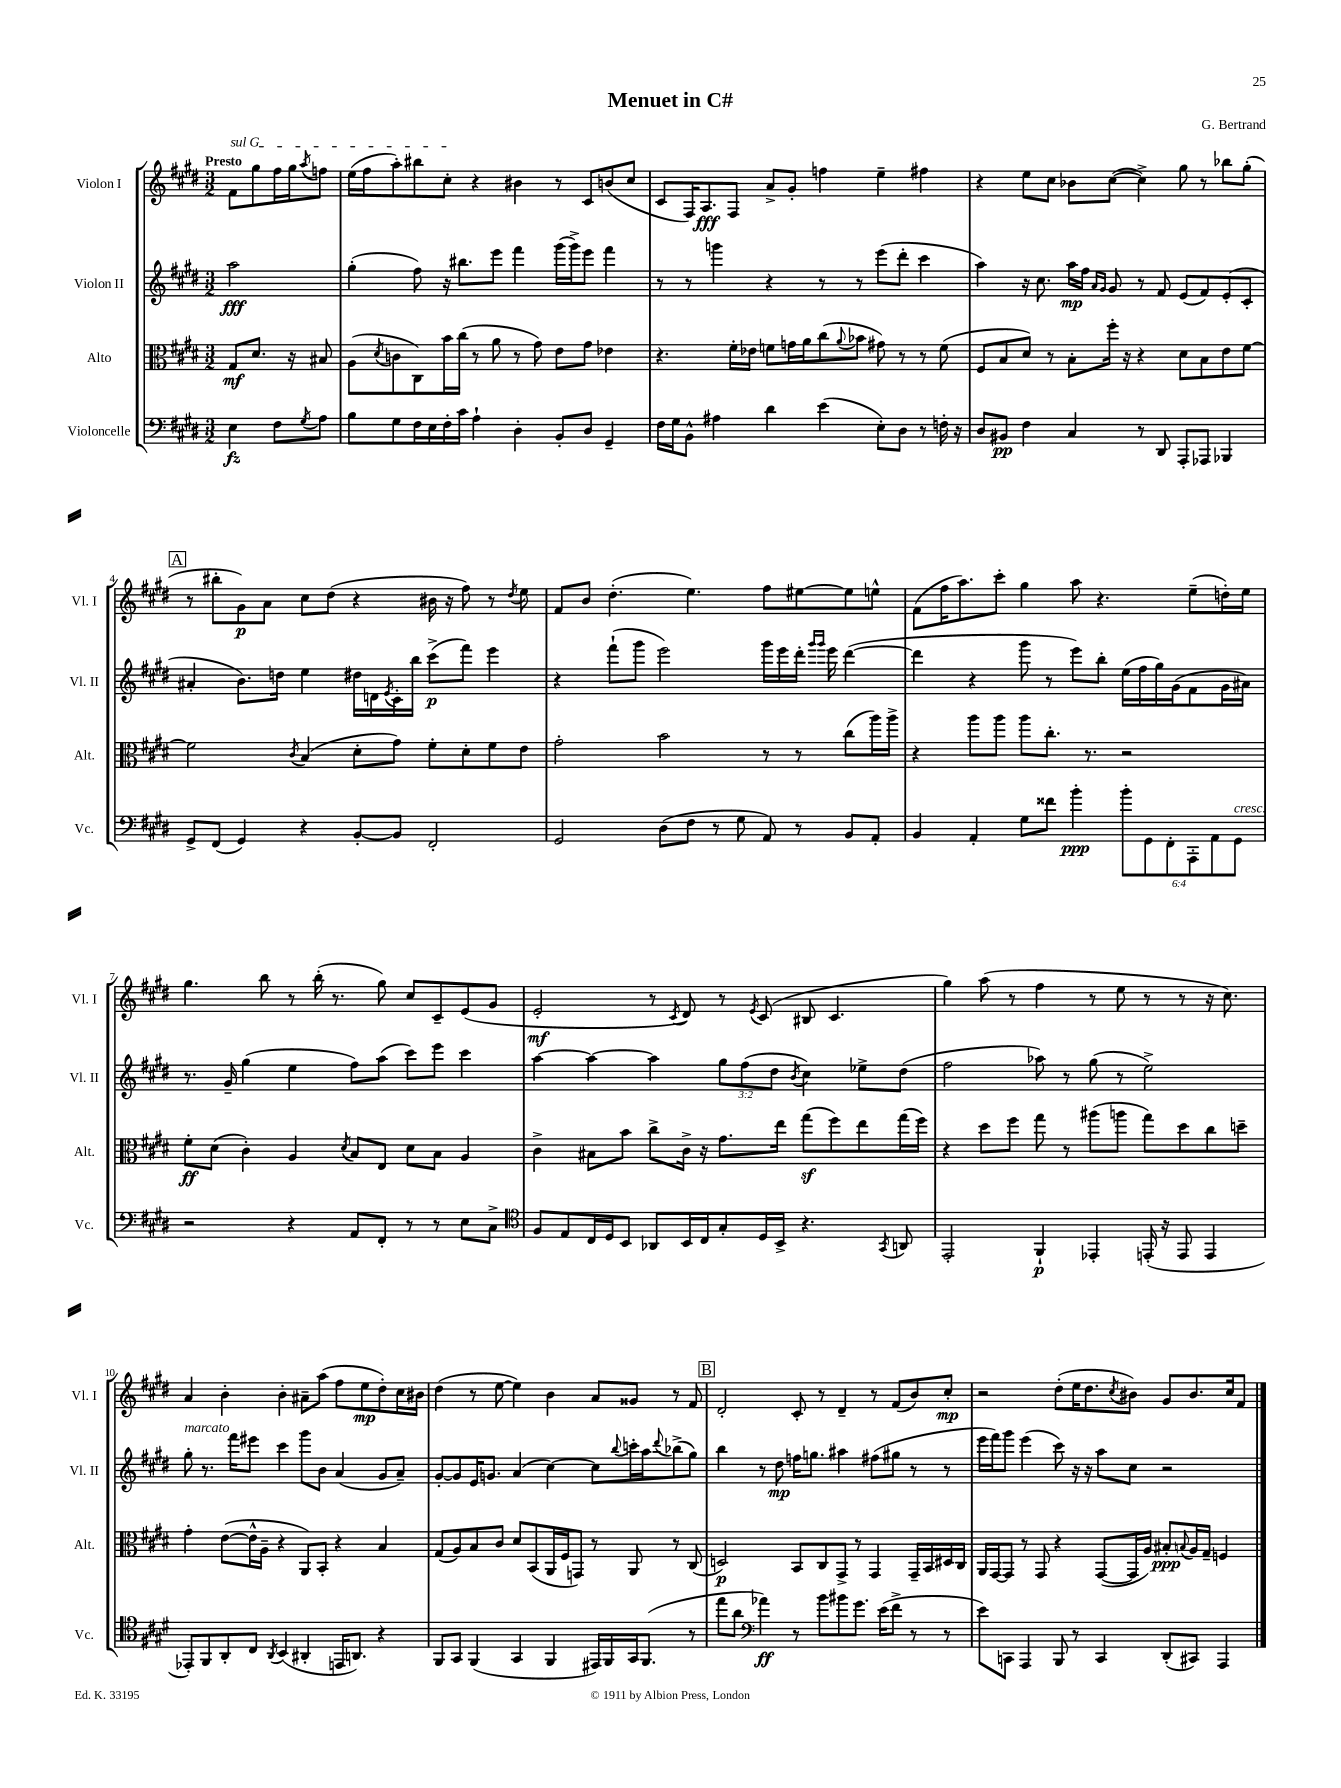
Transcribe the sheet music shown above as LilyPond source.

\header { title = "Menuet in C#" composer = "G. Bertrand" }
<<
\new StaffGroup <<
\new Staff = "s0" \with { instrumentName = "Violon I" shortInstrumentName = "Vl. I" } {
    \clef treble \key e \major \numericTimeSignature \time 3/2 \partial 2 \tempo "Presto"
    \once \override TextSpanner.bound-details.left.text = \markup { \italic "sul G" } fis'8\startTextSpan gis''8 fis''16 gis''16 \acciaccatura { a''8 } f''8 |
    e''16( fis''16 a''8-.) bis''8 cis''8-.\stopTextSpan r4 bis'4 r8 cis'8 b'8( cis''8 |
    cis'8 fis16) a8.\fff fis8 a'8-> gis'8-. f''4 e''4-- fis''4 |
    r4 e''8 cis''8 bes'8 cis''8~( cis''4->) gis''8 r8 bes''8 gis''8-.( |
    \mark \markup { \box "A" } r8 bis''8-. gis'8\p) a'8 cis''8 dis''8( r4 bis'16 r16 fis''8) r8 \acciaccatura { dis''8 } e''8 |
    fis'8 b'8 dis''4.-.( e''4.) fis''8 eis''8~ eis''8 e''8-^ |
    fis'8( fis''16 a''8.) cis'''8-. gis''4 a''8 r4. e''8--( d''16-.) e''16 |
    gis''4. b''8 r8 b''16-.( r8. gis''8) cis''8 cis'8-- e'8( gis'8 |
    e'2-.\mf r8 \acciaccatura { cis'8 } dis'8) r8 \acciaccatura { e'8 } cis'8( bis8 cis'4. |
    gis''4) a''8( r8 fis''4 r8 e''8 r8 r8 r16 cis''8.) |
    a'4 b'4-. b'4-. ais'8-- a''8( fis''8 e''8\mp dis''8-.) cis''16 bis'16 |
    dis''4( r8 e''8~ e''4) b'4 a'8 gisis'8 r8 fis'8 |
    \mark \markup { \box "B" } dis'2-. cis'8-. r8 dis'4-- r8 fis'8( b'8) cis''8-.\mp |
    r2 dis''8-.( e''16 dis''8. \acciaccatura { cis''8 } bis'8) gis'8 bis'8. cis''16 fis'8 \bar "|." |
}
\new Staff = "s1" \with { instrumentName = "Violon II" shortInstrumentName = "Vl. II" } {
    \clef treble \key e \major \numericTimeSignature \time 3/2 \override Staff.TupletNumber.text = #tuplet-number::calc-fraction-text \partial 2
    a''2\fff |
    gis''4-.( fis''8) r16 bis''8. e'''8 fis'''4 gis'''16( gis'''16->) e'''8 fis'''4 |
    r8 r8 g'''4 r4 r8 r8 e'''8( dis'''8-. cis'''4 |
    a''4) r16 cis''8. a''16\mp fis''16 \grace { a'16 gis'16 } gis'8 r8 fis'8 e'8( fis'8) e'8-.( cis'8-. |
    \mark \markup { \box "A" } ais'4-. b'8.) d''16 e''4 dis''16 d'16 \acciaccatura { e'8 } cis'16-. b''16 cis'''8->\p( fis'''8) e'''4 |
    r4 fis'''8-!( gis'''8 e'''2) gis'''16 e'''16 dis'''16-. \grace { gis'''16 gis'''16 } e'''16 dis'''4~( |
    dis'''4 r4 gis'''8 r8 e'''8) b''8-. e''16( fis''16 gis''16) gis'16( fis'8 gis'16 ais'16) |
    r8. gis'16-- gis''4( e''4 fis''8) a''8( cis'''8) e'''8 cis'''4 |
    a''4~ a''4~ a''4 \tuplet 3/2 { gis''8 fis''8( dis''8 } \acciaccatura { b'8 } cis''4) ees''8-> dis''8( |
    fis''2 aes''8) r8 gis''8( r8 e''2->) |
    gis''8-.^\markup { \italic "marcato" } r8. fis'''16 eis'''8 cis'''4 gis'''8 b'8 a'4( gis'8 a'8--) |
    gis'8~-. gis'8 e'16 g'8. a'4( cis''4~) cis''8 \appoggiatura { b''8 } c'''16-. a''16 \appoggiatura { dis'''8 } bes''8->( gis''8) |
    \mark \markup { \box "B" } b''4 r8 dis''8\mp f''16 g''8. ais''4 fis''8( gis''8 r8 r8 |
    e'''16 fis'''16) gis'''8 e'''4( cis'''8) r16 r16 a''8 cis''8 r2 \bar "|." |
}
\new Staff = "s2" \with { instrumentName = "Alto" shortInstrumentName = "Alt." } {
    \clef alto \key e \major \numericTimeSignature \time 3/2 \partial 2
    gis8\mf dis'8. r16 bis8 |
    a8( \acciaccatura { dis'8 } c'8 cis8) b'16 cis''16( r8 a'8 r8 gis'8) e'8 gis'8 ees'4 |
    r4. fis'16-. ees'16 f'8 g'16 a'16 cis''8( \appoggiatura { a'8 } bes'8 gis'8) r8 r8 f'8( |
    fis8 b8 dis'8) r8 b8-. fis''16-. r16 r4 dis'8 b8 e'8 fis'8~ |
    \mark \markup { \box "A" } fis'2 \acciaccatura { cis'8 } b4( dis'8-. gis'8) fis'8-. dis'8-. fis'8 e'8 |
    gis'2-. b'2 r8 r8 cis''8( a''16) a''16-> |
    r4 a''8 a''8 a''8 cis''8.-. r8. r2 |
    fis'8-.\ff dis'8( cis'4-.) a4 \acciaccatura { dis'8 } b8 e8 dis'8 b8 a4 |
    cis'4-> bis8 b'8 cis''8-> cis'16-> r16 gis'8. e''16 gis''8\sf( fis''8) e''8 gis''16( fis''16) |
    r4 dis''8 fis''8 gis''8 r8 ais''8( a''8 gis''8) dis''8 cis''8 d''8-- |
    gis'4-. e'8~( e'16-^ a16-- r4 a,8) b,8-. r4 b4 |
    gis8( a8) b8 cis'8 dis'8 b,8( a,16 fis16 g,8) r8 a,8 r8 cis8( |
    \mark \markup { \box "B" } d2\p) b,8 cis8 gis,8-> r8 gis,4 gis,16-- b,16 dis16 cis16 |
    a,16 gis,16~ gis,8 r8 gis,8 r4 gis,8~( gis,16 a16) bis8-.\ppp \appoggiatura { b8 } a16 gis16-- f4 \bar "|." |
}
\new Staff = "s3" \with { instrumentName = "Violoncelle" shortInstrumentName = "Vc." } {
    \clef bass \key e \major \numericTimeSignature \time 3/2 \override Staff.TupletNumber.text = #tuplet-number::calc-fraction-text \partial 2
    e4\fz fis8 \acciaccatura { gis8 } a8 |
    b8 gis8 fis16 e16 fis16-. cis'16 a4-! dis4-. b,8-. dis8 gis,4-- |
    fis16 gis16 b,8-^ ais4 dis'4 e'4( e8-.) dis8 r8 f16-. r16 |
    dis8 bis,8\pp fis4 cis4 r8 dis,8 a,,8-. aes,,8 bes,,4 |
    \mark \markup { \box "A" } gis,8-> fis,8( gis,4) r4 b,8~-. b,8 fis,2-. |
    gis,2 dis8( fis8 r8 gis8 a,8) r8 b,8 a,8-. |
    b,4 a,4-. gis8 fisis'8 b'4-.\ppp \tuplet 6/4 { b'8-. gis,8 fis,8-. a,,8-. a,8 gis,8^\markup { \italic "cresc." } } |
    r2 r4 a,8 fis,8-. r8 r8 e8 cis8-> |
    \clef tenor fis8 e8 cis16 dis16 b,8 aes,8 b,16 cis16 gis8-. dis16 b,16-> r4. \acciaccatura { gis,8 } a,8 |
    e,2-. fis,4-!\p ees,4-. e,16-.( r16 e,8 e,4 |
    ees,8-.) fis,8 a,8-. cis8 \acciaccatura { a,8 } b,4( ais,4-. e,16 a,8.) r4 |
    fis,8 gis,8 fis,4( gis,4 fis,4 eis,16) fis,16 gis,16 fis,8.( r8 |
    \mark \markup { \box "B" } e''8 a'8 \clef bass aes'4\ff) r8 b'8 bis'8 gis'8. e'16( fis'8-> r8 r8 |
    e'8) c,8 a,,4 b,,8 r8 c,4 dis,8-.( cis,8) a,,4 \bar "|." |
}
>>
>>
